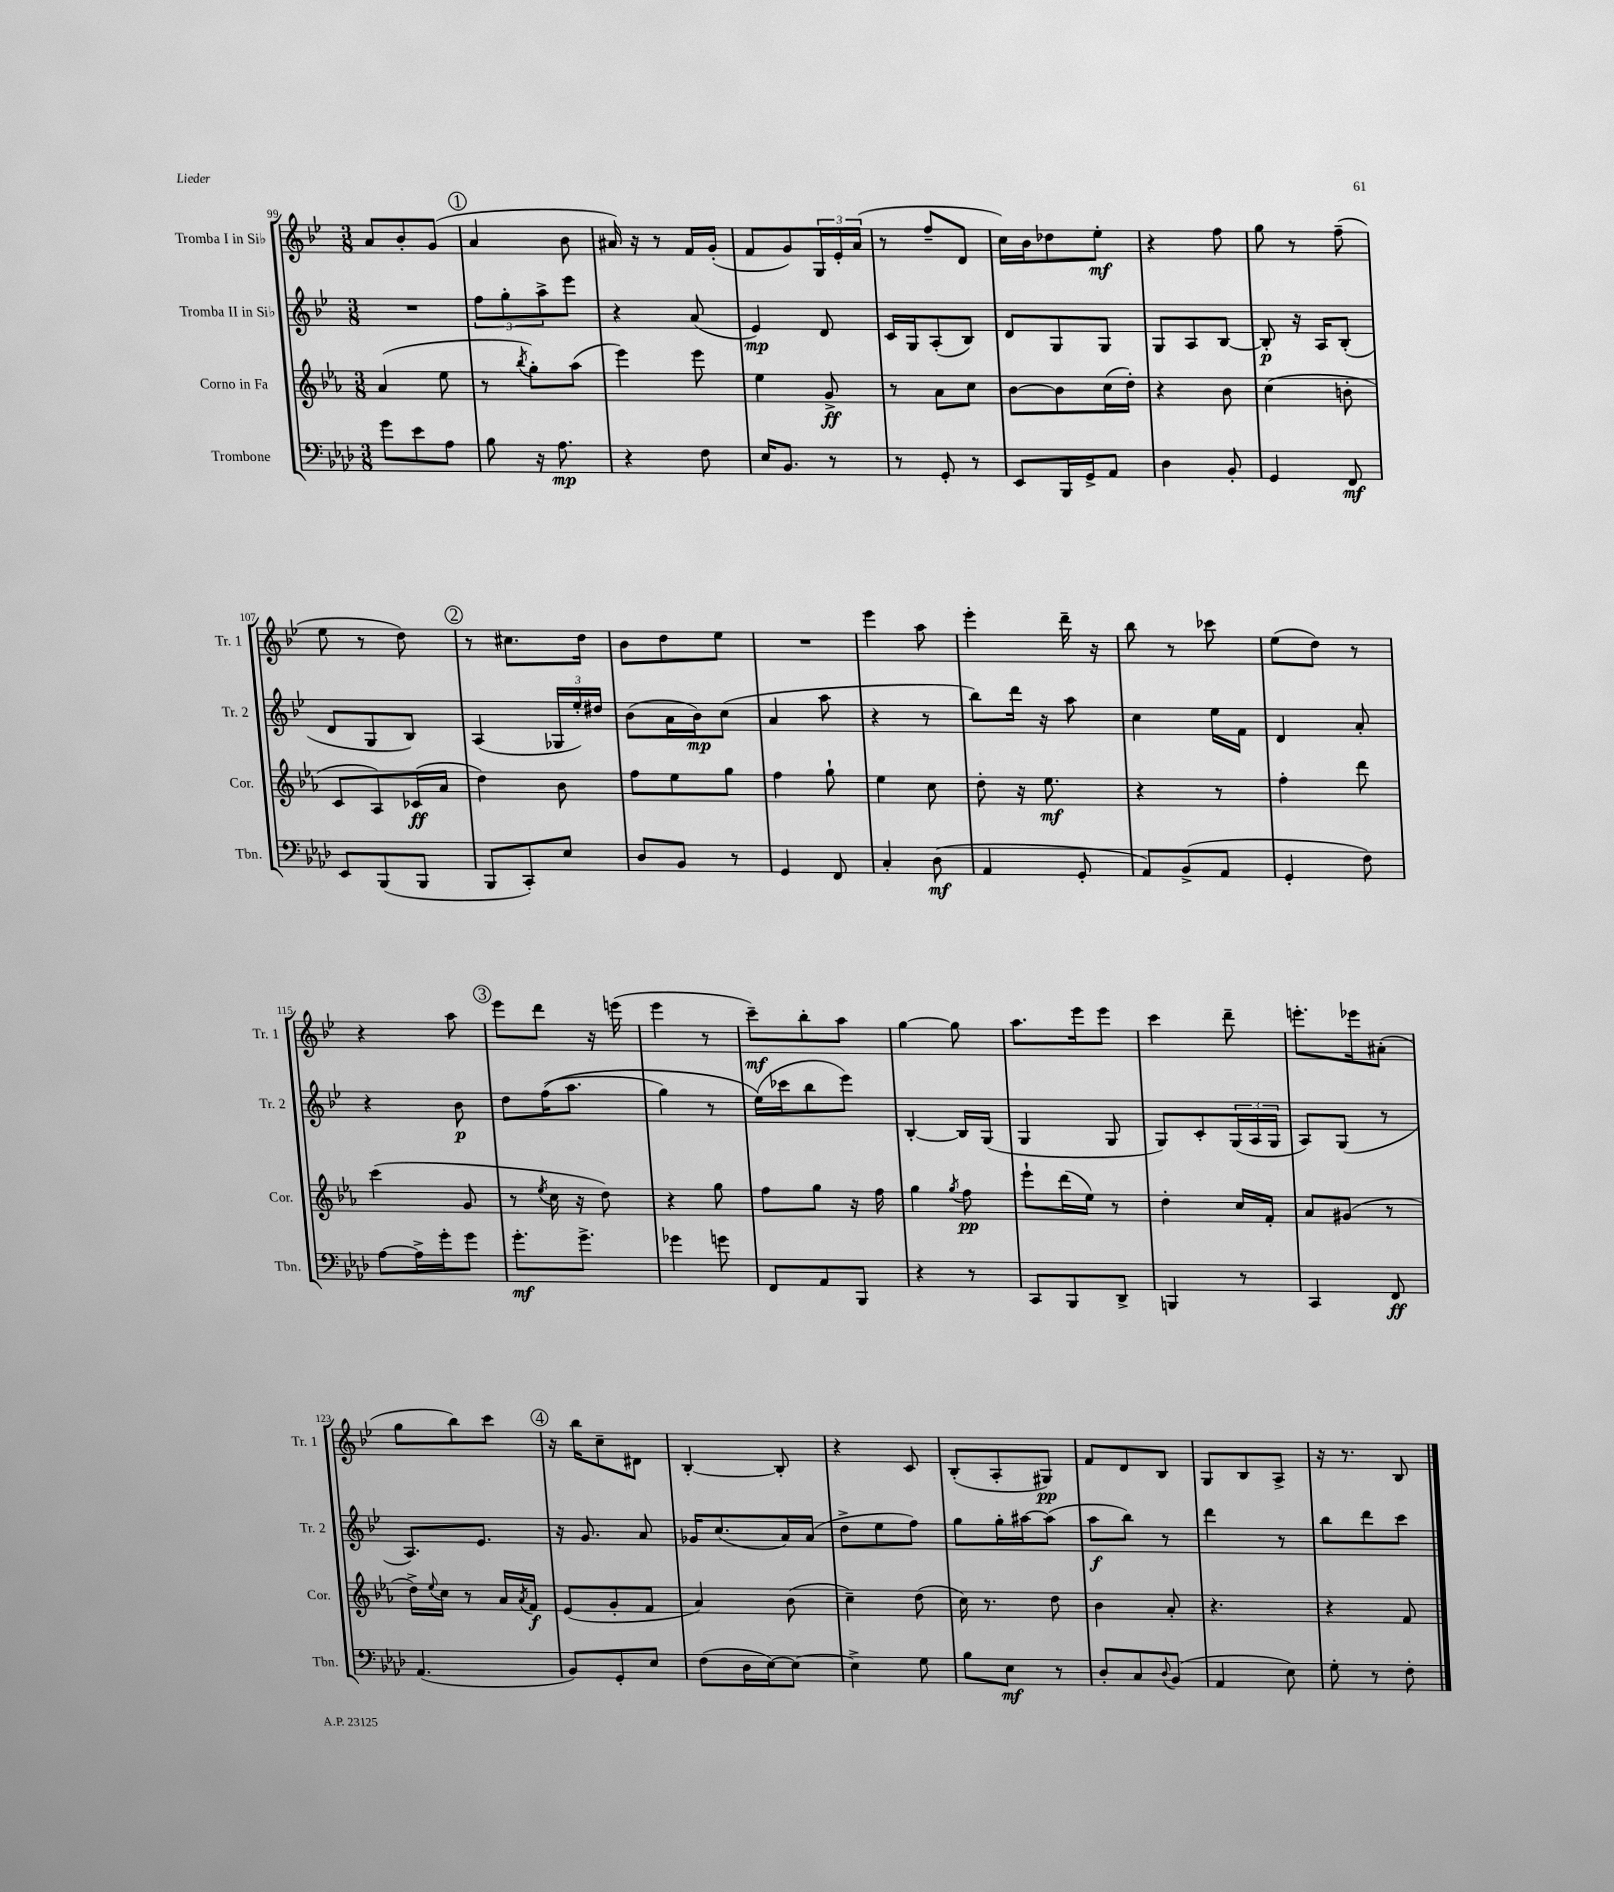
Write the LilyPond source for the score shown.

<<
\new StaffGroup <<
\new Staff = "s0" \with { instrumentName = "Tromba I in Sib" shortInstrumentName = "Tr. 1" } {
    \clef treble \key bes \major \numericTimeSignature \time 3/8
    a'8 bes'8-. g'8( |
    \mark \markup { \circle "1" } a'4 bes'8 |
    ais'16) r16 r8 f'16 g'16-.( |
    f'8 g'8) \tuplet 3/2 { g16 ees'16-. a'16( } |
    r8 f''8-- d'8 |
    c''16) bes'16 des''8 ees''8-.\mf |
    r4 f''8 |
    g''8 r8 f''8--( |
    ees''8 r8 d''8) |
    \mark \markup { \circle "2" } r8 cis''8. d''16 |
    bes'8 d''8 ees''8 |
    R4. |
    ees'''4 a''8 |
    ees'''4-. d'''16-- r16 |
    bes''8 r8 ces'''8 |
    ees''8( d''8) r8 |
    r4 a''8 |
    \mark \markup { \circle "3" } ees'''8 d'''8 r16 e'''16( |
    ees'''4 r8 |
    c'''8--\mf) bes''8-. a''8 |
    g''4~ g''8 |
    a''8. ees'''16 ees'''8 |
    c'''4 d'''8-- |
    e'''8.-. ees'''16 ais'8-.( |
    g''8 bes''8) c'''8 |
    \mark \markup { \circle "4" } r16 bes''16 c''8-- dis'8 |
    bes4~-. bes8-. |
    r4 c'8 |
    bes8-.( a8-. gis8\pp) |
    f'8 d'8 bes8 |
    g8 bes8 a8-> |
    r16 r8. bes8 \bar "|." |
}
\new Staff = "s1" \with { instrumentName = "Tromba II in Sib" shortInstrumentName = "Tr. 2" } {
    \clef treble \key bes \major \numericTimeSignature \time 3/8
    R4. |
    \mark \markup { \circle "1" } \tuplet 3/2 { f''8 g''8-. a''8-> } ees'''8 |
    r4 a'8( |
    ees'4\mp) d'8 |
    c'16 g16 a8-.( bes8) |
    d'8 g8 g8 |
    g8 a8 bes8~ |
    bes8-.\p r16 a16 bes8-.( |
    d'8 g8 bes8) |
    \mark \markup { \circle "2" } a4( \tuplet 3/2 { ges16 ees''16-.) dis''16 } |
    bes'8( a'16 bes'16\mp) c''8( |
    a'4 a''8 |
    r4 r8 |
    bes''8) d'''16 r16 a''8 |
    c''4 ees''16 f'16 |
    d'4 a'8-. |
    r4 bes'8\p |
    \mark \markup { \circle "3" } d''8 f''16(\( a''8. |
    g''4) r8 |
    ees''16(\) ces'''16 bes''8 ees'''8) |
    bes4~-. bes16 g16( |
    g4 g8 |
    g8) c'8-. \tuplet 3/2 { g16( a16 g16 } |
    a8) g8( r8 |
    a8.) ees'8. |
    \mark \markup { \circle "4" } r16 g'8. a'8 |
    ges'16 c''8.( a'16) a'16( |
    d''8-> ees''8 f''8) |
    g''8 g''16-. ais''16~ ais''8( |
    a''8\f bes''8) r8 |
    d'''4 r8 |
    bes''8 d'''8 c'''8 \bar "|." |
}
\new Staff = "s2" \with { instrumentName = "Corno in Fa" shortInstrumentName = "Cor." } {
    \clef treble \key ees \major \numericTimeSignature \time 3/8
    aes'4( ees''8 |
    \mark \markup { \circle "1" } r8 \acciaccatura { bes''8 } g''8-.) aes''8( |
    ees'''4) ees'''8 |
    ees''4 g'8->\ff |
    r8 aes'8 c''8 |
    bes'8~ bes'8 c''16( d''16-.) |
    r4 bes'8 |
    c''4( b'8-. |
    c'8 aes8) ces'16\ff( aes'16 |
    \mark \markup { \circle "2" } d''4) bes'8 |
    f''8 ees''8 g''8 |
    f''4 g''8-! |
    ees''4 c''8 |
    d''8-. r16 ees''8.\mf |
    r4 r8 |
    f''4-. d'''8 |
    c'''4( g'8 |
    \mark \markup { \circle "3" } r8 \acciaccatura { ees''8 } c''16 r16 d''8) |
    r4 g''8 |
    f''8 g''8 r16 f''16 |
    g''4 \acciaccatura { g''8 } f''8\pp |
    ees'''8-! d'''16( ees''16) r8 |
    d''4-. c''16 f'16-. |
    aes'8 gis'8( r8 |
    d''16->) \appoggiatura { ees''8 } c''16 r8 aes'16 \acciaccatura { aes'8 } f'16\f |
    \mark \markup { \circle "4" } ees'8( g'8-. f'8 |
    aes'4) bes'8( |
    c''4--) d''8( |
    c''16) r8. d''8 |
    bes'4 aes'8-. |
    r4. |
    r4 f'8 \bar "|." |
}
\new Staff = "s3" \with { instrumentName = "Trombone" shortInstrumentName = "Tbn." } {
    \clef bass \key aes \major \numericTimeSignature \time 3/8
    g'8 ees'8 aes8 |
    \mark \markup { \circle "1" } bes8 r16 aes8.\mp |
    r4 f8 |
    ees16 bes,8. r8 |
    r8 g,8-. r8 |
    ees,8 bes,,16 g,16-> aes,8 |
    des4 bes,8-. |
    g,4 f,8\mf |
    ees,8 bes,,8( bes,,8 |
    \mark \markup { \circle "2" } bes,,8 c,8-.) ees8 |
    des8 bes,8 r8 |
    g,4 f,8 |
    c4-. des8\mf( |
    aes,4 g,8-. |
    aes,8) bes,8->( aes,8 |
    g,4-. f8) |
    aes8~ aes16-> g'16-. g'8 |
    \mark \markup { \circle "3" } g'8.-.\mf g'8.-> |
    ges'4 g'8 |
    f,8 aes,8 bes,,8 |
    r4 r8 |
    c,8 bes,,8 des,8-> |
    b,,4 r8 |
    c,4 f,8\ff |
    aes,4.( |
    \mark \markup { \circle "4" } bes,8) g,8-. ees8 |
    f8( des16 ees16~) ees8~ |
    ees4-> g8 |
    bes8 ees8\mf r8 |
    des8-. c8 \appoggiatura { des8 } bes,8( |
    aes,4 ees8) |
    g8-. r8 f8-. \bar "|." |
}
>>
>>
\layout { \context { \Score currentBarNumber = #99 } }
